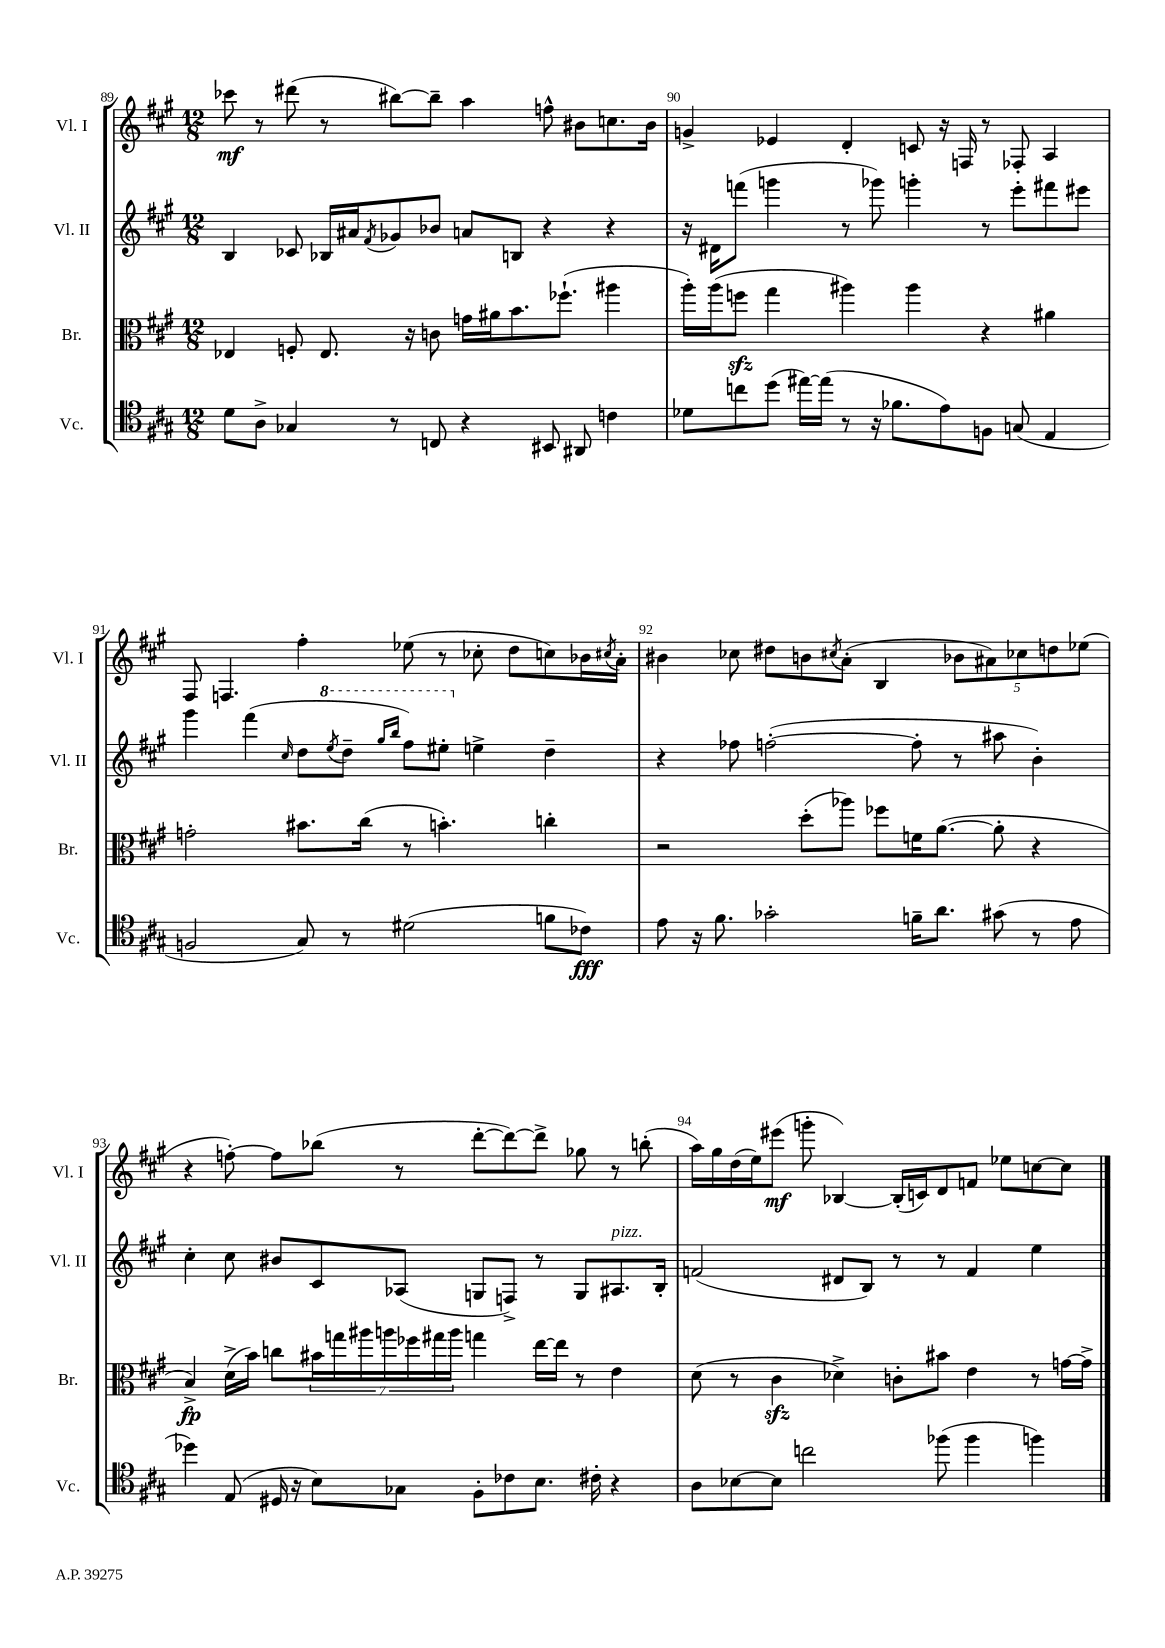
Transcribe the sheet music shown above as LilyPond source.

<<
\new StaffGroup <<
\new Staff = "s0" \with { instrumentName = "Vl. I" shortInstrumentName = "Vl. I" } {
    \clef treble \key a \major \numericTimeSignature \time 12/8
    ces'''8\mf r8 dis'''8( r8 bis''8~) bis''8-- a''4 f''8-^ bis'8 c''8. bis'16 |
    g'4-> ees'4 d'4-. c'8 r16 f16 r8 fes8-. a4 |
    fis8 f4. fis''4-. ees''8( r8 ces''8-. d''8 c''8) bes'16 \acciaccatura { cis''8 } a'16-. |
    bis'4 ces''8 dis''8 b'8 \acciaccatura { cis''8 } a'8-.( b4 \tuplet 5/4 { bes'8 ais'8) ces''8 d''8 ees''8( } |
    r4 f''8~-.) f''8 bes''8( r8 d'''8~-. d'''8~) d'''8-> ges''8 r8 b''8-.( |
    a''16) gis''16 d''16( e''16) eis'''8\mf( g'''8-. bes4~) bes16-.( c'16) d'8 f'8 ees''8 c''8~ c''8 \bar "|." |
}
\new Staff = "s1" \with { instrumentName = "Vl. II" shortInstrumentName = "Vl. II" } {
    \clef treble \key a \major \numericTimeSignature \time 12/8
    b4 ces'8 bes16 ais'16 \acciaccatura { fis'8 } ges'8 bes'8 a'8 b8 r4 r4 |
    r16 dis'16 f'''8( g'''4 r8 ges'''8) g'''4-. r8 e'''8-. fis'''8 eis'''8 |
    gis'''4 fis'''4( \grace { cis''16 } d''8 \ottava #1 \acciaccatura { e'''8 } d'''8-- \grace { gis'''16 b'''16 } fis'''8) eis'''8-. \ottava #0 e''!4-> d''4-- |
    r4 fes''8 f''2~-.( f''8-. r8 ais''8 b'4-.) |
    cis''4-. cis''8 bis'8 cis'8 aes8( g8 f8->) r8 g8 ais8.^\markup { \italic "pizz." } b16-. |
    f'2( dis'8 b8) r8 r8 f'4 e''4 \bar "|." |
}
\new Staff = "s2" \with { instrumentName = "Br." shortInstrumentName = "Br." } {
    \clef alto \key a \major \numericTimeSignature \time 12/8
    ees4 f8-. ees8. r16 c'8 g'16 ais'16 b'8. fes''8.-!( ais''4 |
    a''16-.) a''16( f''8\sfz gis''4 ais''4) ais''4 r4 ais'4 |
    g'2-. bis'8. cis''16( r8 b'4.-.) c''4-. |
    r2 d''8-.( aes''8) fes''8 f'16 a'8.~( a'8-. r4 |
    b4->\fp) d'16->( b'16) c''8 \tuplet 7/4 { bis'16 g''16 ais''16 a''16 fes''16 gis''16 a''16 } g''4 e''16~ e''16 r8 e'4 |
    d'8( r8 cis'4\sfz des'4->) c'8-. bis'8 e'4 r8 g'16~ g'16-> \bar "|." |
}
\new Staff = "s3" \with { instrumentName = "Vc." shortInstrumentName = "Vc." } {
    \clef tenor \key a \major \numericTimeSignature \time 12/8
    d'8 a8-> ges4 r8 c8 r4 bis,8 ais,8 c'4 |
    des'8 c''8 d''8( eis''16~) eis''16( r8 r16 fes'8. e'8) f8 g8( e4 |
    f2 gis8) r8 dis'2( f'8 ces'8\fff) |
    e'8 r16 fis'8. ges'2-. f'16-- a'8. gis'8( r8 e'8 |
    des''4) e8( dis16 r16 b8) ges8 fis8-. ces'8 b8. cis'16-. r4 |
    a8 bes8~ bes8 c''2 fes''8( fes''4 f''4) \bar "|." |
}
>>
>>
\layout { \context { \Score currentBarNumber = #89 \override BarNumber.break-visibility = ##(#f #t #t) barNumberVisibility = #all-bar-numbers-visible } }
